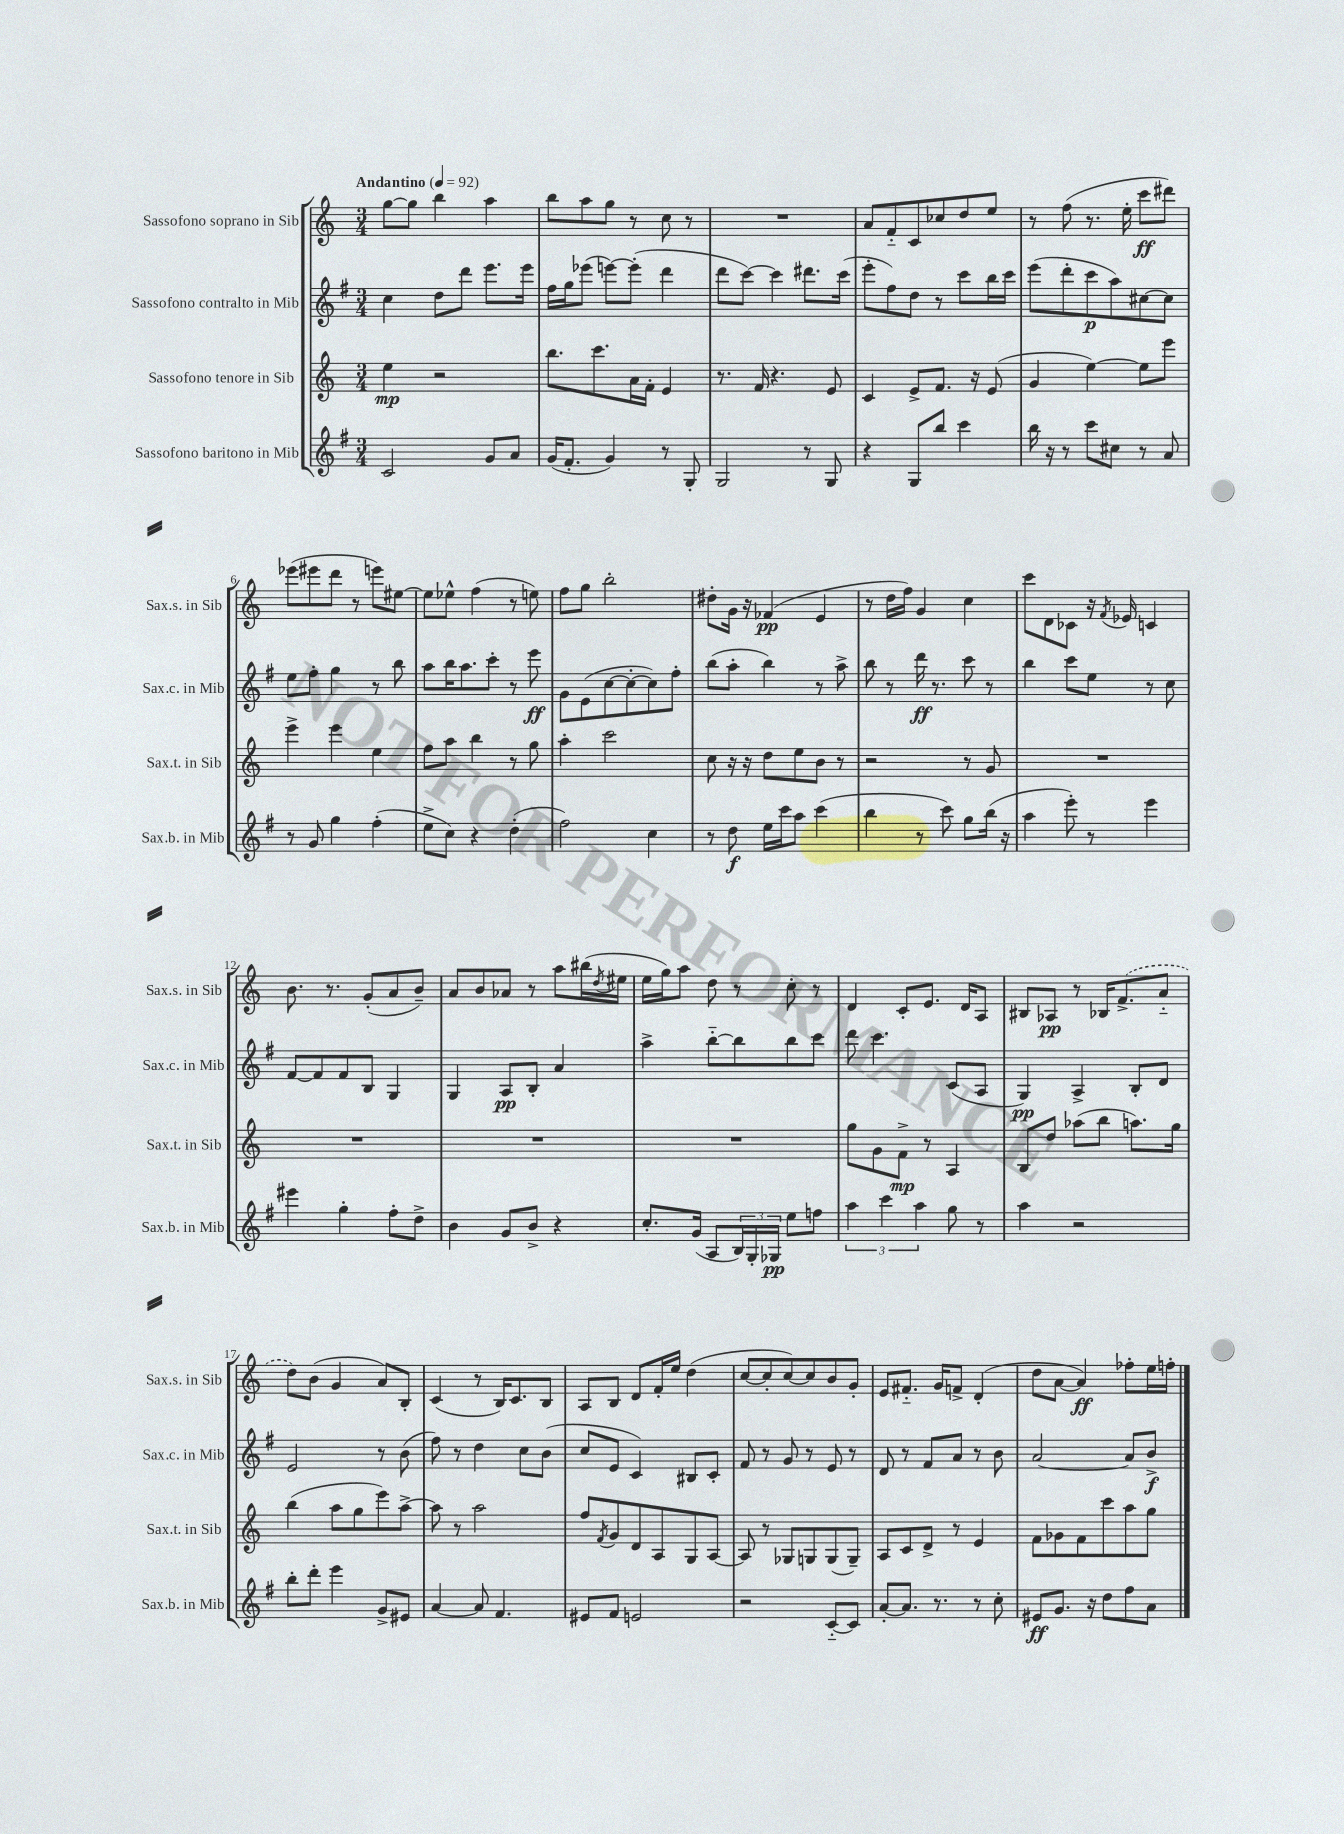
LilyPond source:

<<
\new StaffGroup <<
\new Staff = "s0" \with { instrumentName = "Sassofono soprano in Sib" shortInstrumentName = "Sax.s. in Sib" } {
    \clef treble \key c \major \numericTimeSignature \time 3/4 \tempo "Andantino" 4 = 92
    g''8~ g''8 b''4 a''4 |
    b''8 a''8 g''8 r8 c''8 r8 |
    R2. |
    a'8 f'8-_ c'8 ces''8 d''8 e''8 |
    r8 f''8( r8. e''16-. c'''8\ff dis'''8) |
    ees'''8( eis'''8 d'''8 r8 e'''8) eis''8~ |
    eis''8 ees''8-^ f''4( r8 e''8) |
    f''8 g''8 b''2-. |
    dis''8-. g'16 r16 fes'4\pp( e'4 |
    r8 d''16 f''16) g'4 c''4 |
    c'''8 d'8 ces'8 r16 \acciaccatura { f'8 } ees'16 c'4 |
    b'8. r8. g'8-.( a'8 b'8--) |
    a'8 b'8 aes'8 r8 a''8 bis''16( \acciaccatura { d''8 } eis''16 |
    e''16 g''16) a''8 d''8 r8 c''8-. r8 |
    d'4 c'8-. e'8. d'16 a8 |
    bis8 aes8\pp r8 bes16 \once \slurDashed f'8.->( a'8-_ |
    d''8) b'8( g'4 a'8) b8-. |
    c'4( r8 b16) c'8. b8 |
    a8 b8 d'8 f'16-. e''16 d''4( |
    c''8~ c''8-. c''8~) c''8 b'8 g'8-. |
    e'8 fis'8.-_ g'16 f'8-> d'4-.( |
    d''8 a'8~ a'4\ff) fes''8-. e''16 f''16-. \bar "|." |
}
\new Staff = "s1" \with { instrumentName = "Sassofono contralto in Mib" shortInstrumentName = "Sax.c. in Mib" } {
    \clef treble \key g \major \numericTimeSignature \time 3/4
    c''4 d''8 d'''8 e'''8. e'''16 |
    fis''16 g''16 ees'''8( e'''8~) e'''8-.( d'''4 |
    d'''8 c'''8~) c'''4 dis'''8. c'''16( |
    e'''8-. fis''8) d''8 r8 c'''8 b''16 c'''16 |
    e'''8( d'''8-. c'''8\p a''8) cis''8~ cis''8 |
    e''8 fis''8-. g''4 r8 b''8 |
    a''8 b''16 a''8. c'''8-. r8 e'''8\ff |
    g'8 e'8( c''8~ c''8~-. c''8) fis''8-. |
    b''8( a''8-. b''4) r8 a''8-> |
    b''8 r8 d'''16\ff r8. c'''8 r8 |
    b''4 c'''8 e''8 r8 c''8 |
    fis'8~ fis'8 fis'8 b8 g4 |
    g4 a8\pp b8-. a'4 |
    a''4-> b''8~-_ b''8 b''8 c'''8 |
    d'''8 c'''4. c'8( a8 |
    g4\pp) a4-> b8-. d'8 |
    e'2 r8 b'8( |
    fis''8) r8 d''4 c''8 b'8( |
    c''8 e'8 c'4) bis8 c'8-. |
    fis'8 r8 g'8 r8 e'8 r8 |
    d'8 r8 fis'8 a'8 r8 b'8 |
    a'2~ a'8 b'8->\f \bar "|." |
}
\new Staff = "s2" \with { instrumentName = "Sassofono tenore in Sib" shortInstrumentName = "Sax.t. in Sib" } {
    \clef treble \key c \major \numericTimeSignature \time 3/4
    e''4\mp r2 |
    b''8. c'''8. a'16 f'16-. e'4 |
    r8. f'16 r4. e'8 |
    c'4 e'8-> f'8. r16 e'8( |
    g'4 e''4~) e''8 e'''8 |
    e'''4-> e'''4 e''4 |
    f''8 a''8 b''4 r8 g''8 |
    a''4-. c'''2 |
    c''8 r16 r16 d''8 e''8 b'8 r8 |
    r2 r8 g'8 |
    R2. |
    R2. |
    R2. |
    R2. |
    g''8 g'8 f'8->\mp r8 a4 |
    b8 d''8 aes''8( b''8 a''8.) g''16 |
    b''4( a''8 g''8 e'''8) a''8~-> |
    a''8 r8 a''2 |
    f''8 \acciaccatura { f'8 } g'8 d'8 a8 g8 a8~ |
    a8 r8 ges8 g8 g8( g8--) |
    a8 c'8 d'8-> r8 e'4 |
    f'8 ges'8 f'8 c'''8 a''8 g''8 \bar "|." |
}
\new Staff = "s3" \with { instrumentName = "Sassofono baritono in Mib" shortInstrumentName = "Sax.b. in Mib" } {
    \clef treble \key g \major \numericTimeSignature \time 3/4
    c'2 g'8 a'8 |
    g'16( fis'8.-. g'4) r8 g8-. |
    g2 r8 g8 |
    r4 g8 b''8 c'''4 |
    b''16 r16 r8 c'''8 cis''8 r8 a'8 |
    r8 g'8 g''4 fis''4-.( |
    e''8-> c''8) r4 d''4-.( |
    fis''2) c''4 |
    r8 d''8\f e''16 c'''16 a''8 c'''4( |
    b''4 r8 c'''8) g''8 b''16( r16 |
    a''4 e'''8-.) r8 e'''4 |
    eis'''4 g''4-. fis''8-. d''8-> |
    b'4 g'8 b'8-> r4 |
    c''8.-. g'16( a8 \tuplet 3/2 { b16) g16-. ges16\pp } e''8 f''8 |
    \tuplet 3/2 { a''4 c'''4 a''4 } g''8 r8 |
    a''4 r2 |
    b''8-. d'''8-. e'''4 g'8-> eis'8 |
    a'4~ a'8 fis'4. |
    eis'8 fis'8 e'2 |
    r2 c'8~-_ c'8 |
    a'8~-. a'8. r8. r8 c''8-. |
    eis'8\ff g'8. r16 d''8 fis''8 a'8 \bar "|." |
}
>>
>>
